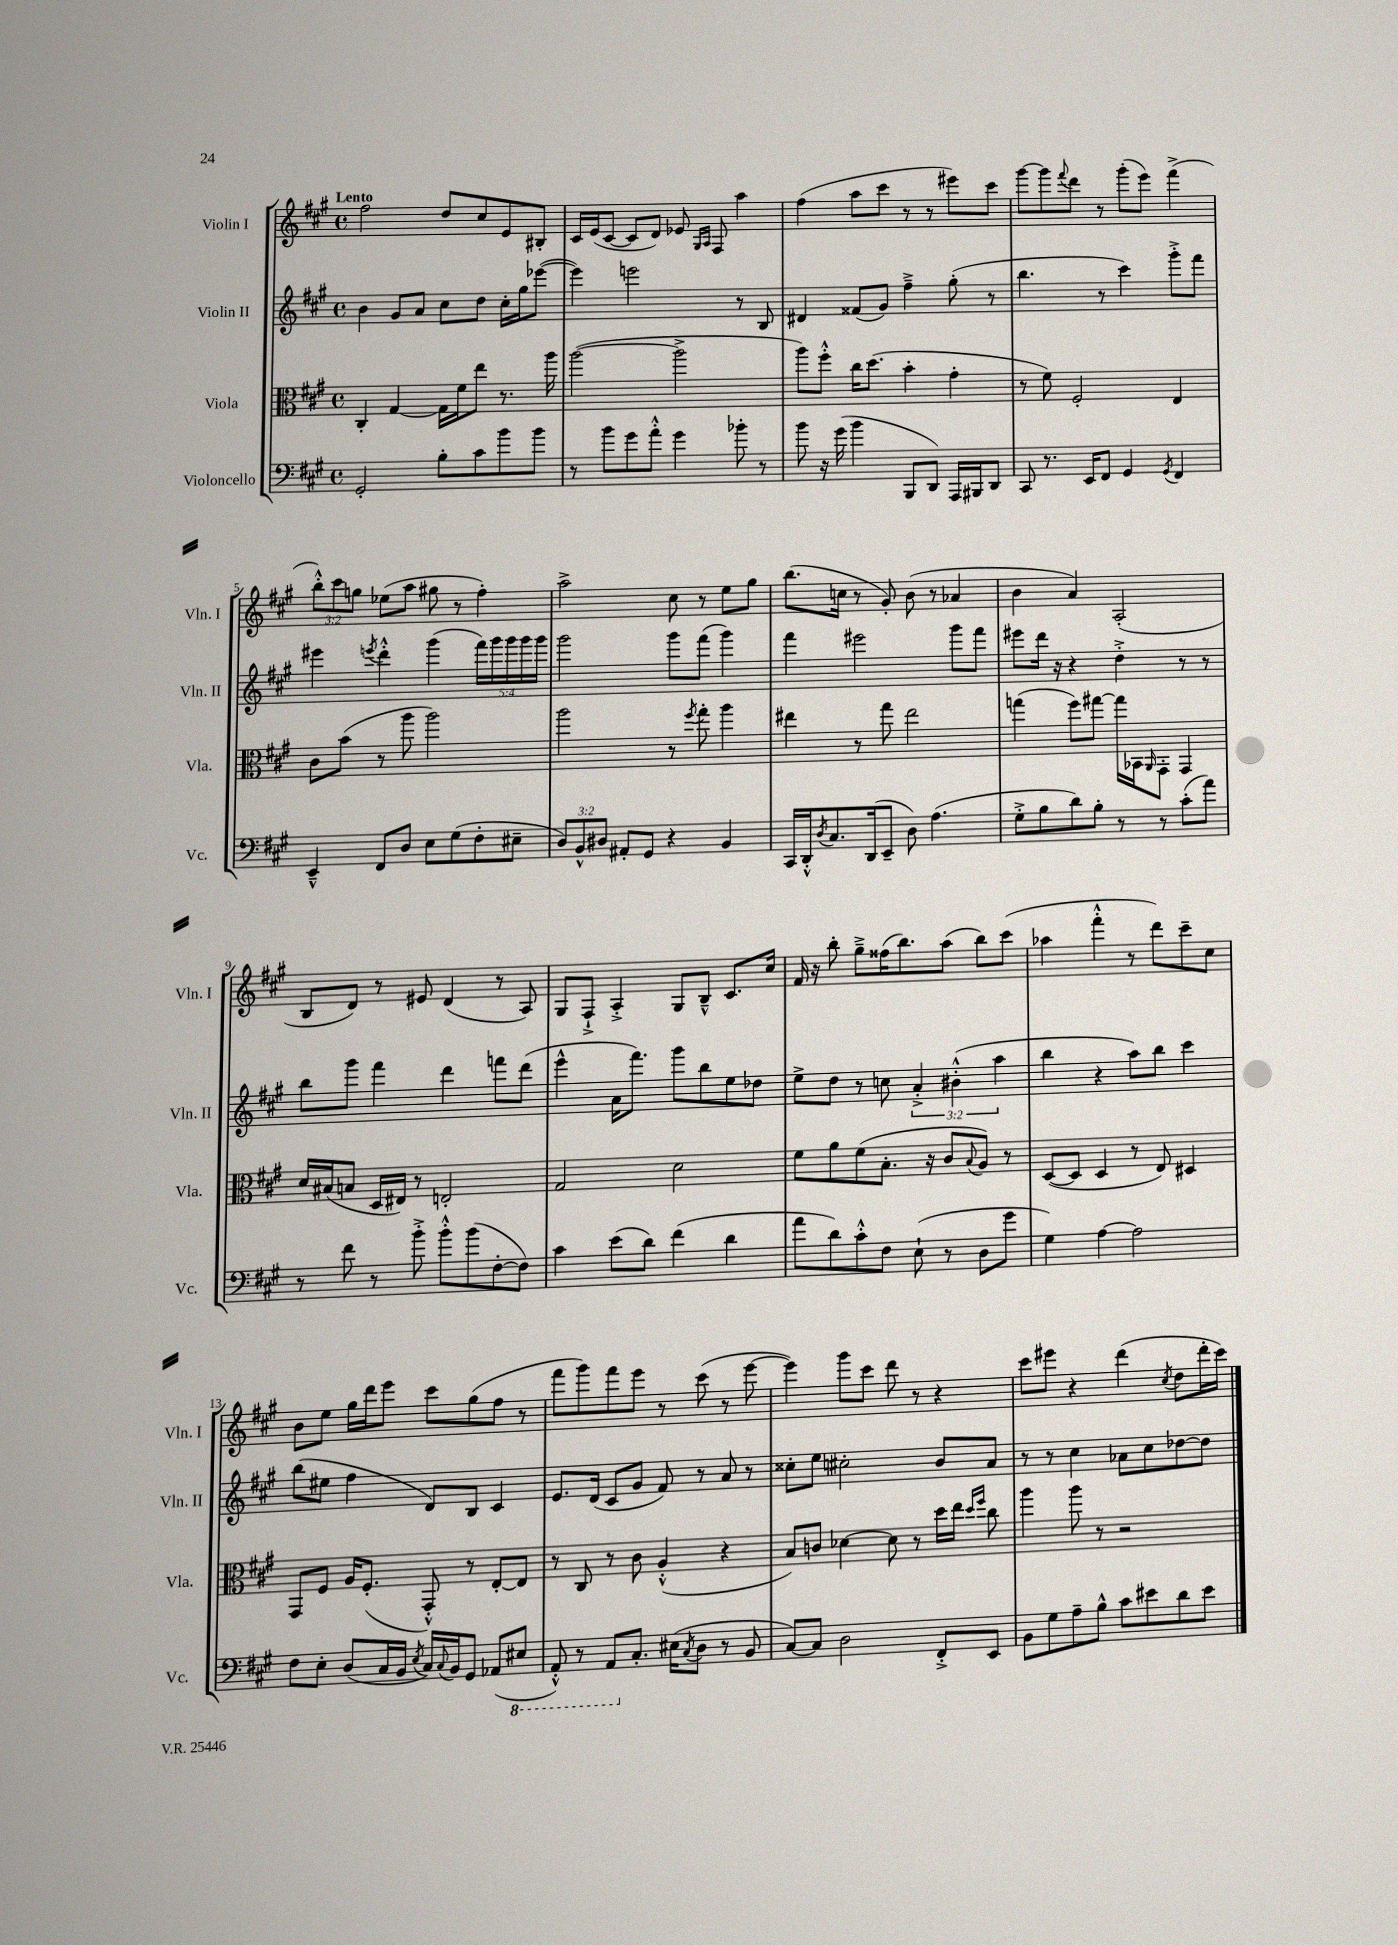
<<
\new StaffGroup <<
\new Staff = "s0" \with { instrumentName = "Violin I" shortInstrumentName = "Vln. I" } {
    \clef treble \key a \major \defaultTimeSignature \time 4/4 \override Staff.TupletNumber.text = #tuplet-number::calc-fraction-text \tempo "Lento"
    fis''2 d''8 cis''8 e'8 bis8-. |
    cis'16 e'16( cis'8~ cis'8 d'8) ees'8 \grace { gis16 a16 } fis8 a''4 |
    fis''4( a''8 cis'''8 r8 r8 eis'''8) cis'''8 |
    gis'''8~ gis'''8 \appoggiatura { fis'''8 } d'''8 r8 gis'''8-.( e'''8) fis'''4->( |
    \tuplet 3/2 { b''8-.-^) cis'''8 g''8 } ees''8( a''8 gis''8 r8 fis''4-.) |
    a''2-> cis''8 r8 e''8 gis''8 |
    b''8.( c''16 r8 gis'8-.) b'8( r8 aes'4 |
    b'4 a'4) a2-.( |
    b8 d'8) r8 eis'8 d'4( r8 a8) |
    gis8 fis8-!-> a4-.-> gis8 b8---^ cis'8. cis''16 |
    fis'16 r16 b''8-. gis''8---> fisis''16( b''8.) a''8( b''8) cis'''8( |
    aes''4 fis'''4-.-^ r8 d'''8) cis'''8-- cis''8 |
    b'8 e''8 gis''16 d'''16 e'''8 cis'''8 gis''8( fis''8 r8 |
    fis'''8 gis'''8) fis'''8 e'''8 r8 cis'''8( r8 e'''8~ |
    e'''4) gis'''8 cis'''8 d'''8 r8 r4 |
    cis'''8 eis'''8 r4 d'''4( \acciaccatura { cis''8 } d''8 d'''16-. cis'''16) \bar "|." |
}
\new Staff = "s1" \with { instrumentName = "Violin II" shortInstrumentName = "Vln. II" } {
    \clef treble \key a \major \defaultTimeSignature \time 4/4 \override Staff.TupletNumber.text = #tuplet-number::calc-fraction-text
    b'4 gis'8 a'8 cis''8 d''8 cis''16-. gis''16 ees'''8~( |
    ees'''4) e'''2 r8 b8 |
    dis'4 fisis'8( gis'8) fis''4---> gis''8-.( r8 |
    b''4. r8 cis'''4) gis'''8-.-> fis'''8 |
    eis'''4 \acciaccatura { e'''8 } d'''4-.-^ gis'''4( \tuplet 5/4 { fis'''16) gis'''16 gis'''16 gis'''16 gis'''16 } |
    gis'''2 gis'''8 fis'''8( gis'''4) |
    fis'''4 eis'''2 gis'''8 fis'''8 |
    eis'''8 d'''16 r16 r4 d''4-.-> r8 r8 |
    b''8 gis'''8 fis'''4 d'''4 f'''8 d'''8( |
    e'''4-^ a'16 fis'''8.) gis'''8 b''8 e''8 des''8 |
    e''8-> d''8 r8 c''8 \tuplet 3/2 { a'4-.-> bis'4-.-^( a''4 } |
    b''4 r4 a''8) b''8 cis'''4 |
    b''8( eis''8 fis''4 d'8) b8 cis'4 |
    e'8. d'16( cis'8 gis'8 fis'8) r8 a'8 r8 |
    cisis''8-. e''8 cis''2-. b'8 a'8 |
    r8 r8 cis''4 aes'8 cis''8 des''8~ des''8 \bar "|." |
}
\new Staff = "s2" \with { instrumentName = "Viola" shortInstrumentName = "Vla." } {
    \clef alto \key a \major \defaultTimeSignature \time 4/4
    cis4-. gis4~ gis16 fis'16 e''8 r8. a''16 |
    a''2~( a''2-> |
    a''8) fis''8-.-^ cis''16 d''8.( b'4-. gis'4-. |
    r8 fis'8) fis2-. e4 |
    cis'8 b'8( r8 a''8 a''2) |
    a''2 r8 \acciaccatura { fis''8 } gis''8-. a''4 |
    eis''4 r8 gis''8 eis''2 |
    g''4( fis''8) gis''8~ gis''16 bes,16 \grace { a,16 } gis,8-. gis,4 |
    d'16 bis16( b8 d16 eis16) r8 e2-. |
    gis2 d'2 |
    fis'8 a'8 fis'8( b8.-. r16 cis'8 \appoggiatura { b8 } a8) r8 |
    d8~( d8 d4 r8 e8) dis4 |
    gis,8 fis8 a16 fis8.-.( gis,8-.-^) r8 e8~-. e8 |
    r8 cis8 r8 cis'8 a4-.-^( r4 |
    b8) c'8 des'4~ des'8 r8 d''16 e''16 \grace { d''16 fis''16 } cis''8 |
    a''4 a''8 r8 r2 \bar "|." |
}
\new Staff = "s3" \with { instrumentName = "Violoncello" shortInstrumentName = "Vc." } {
    \clef bass \key a \major \defaultTimeSignature \time 4/4 \override Staff.TupletNumber.text = #tuplet-number::calc-fraction-text
    gis,2-. b8-. cis'8 b'8 b'8 |
    r8 b'8 gis'8 a'8-.-^ gis'4 bes'8-. r8 |
    b'8 r16 gis'16( b'4 b,,8 d,8) a,,16 bis,,16 d,8 |
    cis,8 r8. e,16 fis,8 gis,4 \acciaccatura { gis,8 } fis,4 |
    e,4---^ fis,8 d8 e8 gis8( fis8-. eis8-- |
    \tuplet 3/2 { d8) b,8-^ dis8 } ais,8-. gis,8 r4 b,4 |
    cis,16 d,16-.-^ \acciaccatura { d8 } cis8. d,16( e,8-- d8) a4.( |
    gis8-.-> b8 d'8) b8-. r8 r8 cis'8-.( a'8) |
    r8 fis'8 r8 b'8-.-> b'8-.-^ b'8( fis8~-. fis8) |
    cis'4 e'8( d'8) fis'4( d'4 |
    a'8 d'8) cis'8-.-^ fis8 e8-!( r8 d8 gis'8 |
    gis4) a4~ a2 |
    fis8 e8-. d8( cis16 b,16 \acciaccatura { e8 } cis16) \appoggiatura { cis8 } b,16 gis,8 aes,8( \ottava #-1 eis,8 |
    a,,8-.-^) r8 a,,8 \ottava #0 cis8.-. eis16( \acciaccatura { cis8 } d8 r8 b,8 |
    cis8~) cis8 d2 fis,8-.-> e,8 |
    b,8 gis8 a8-- b8-^ cis'8 eis'8 d'8 eis'8 \bar "|." |
}
>>
>>
